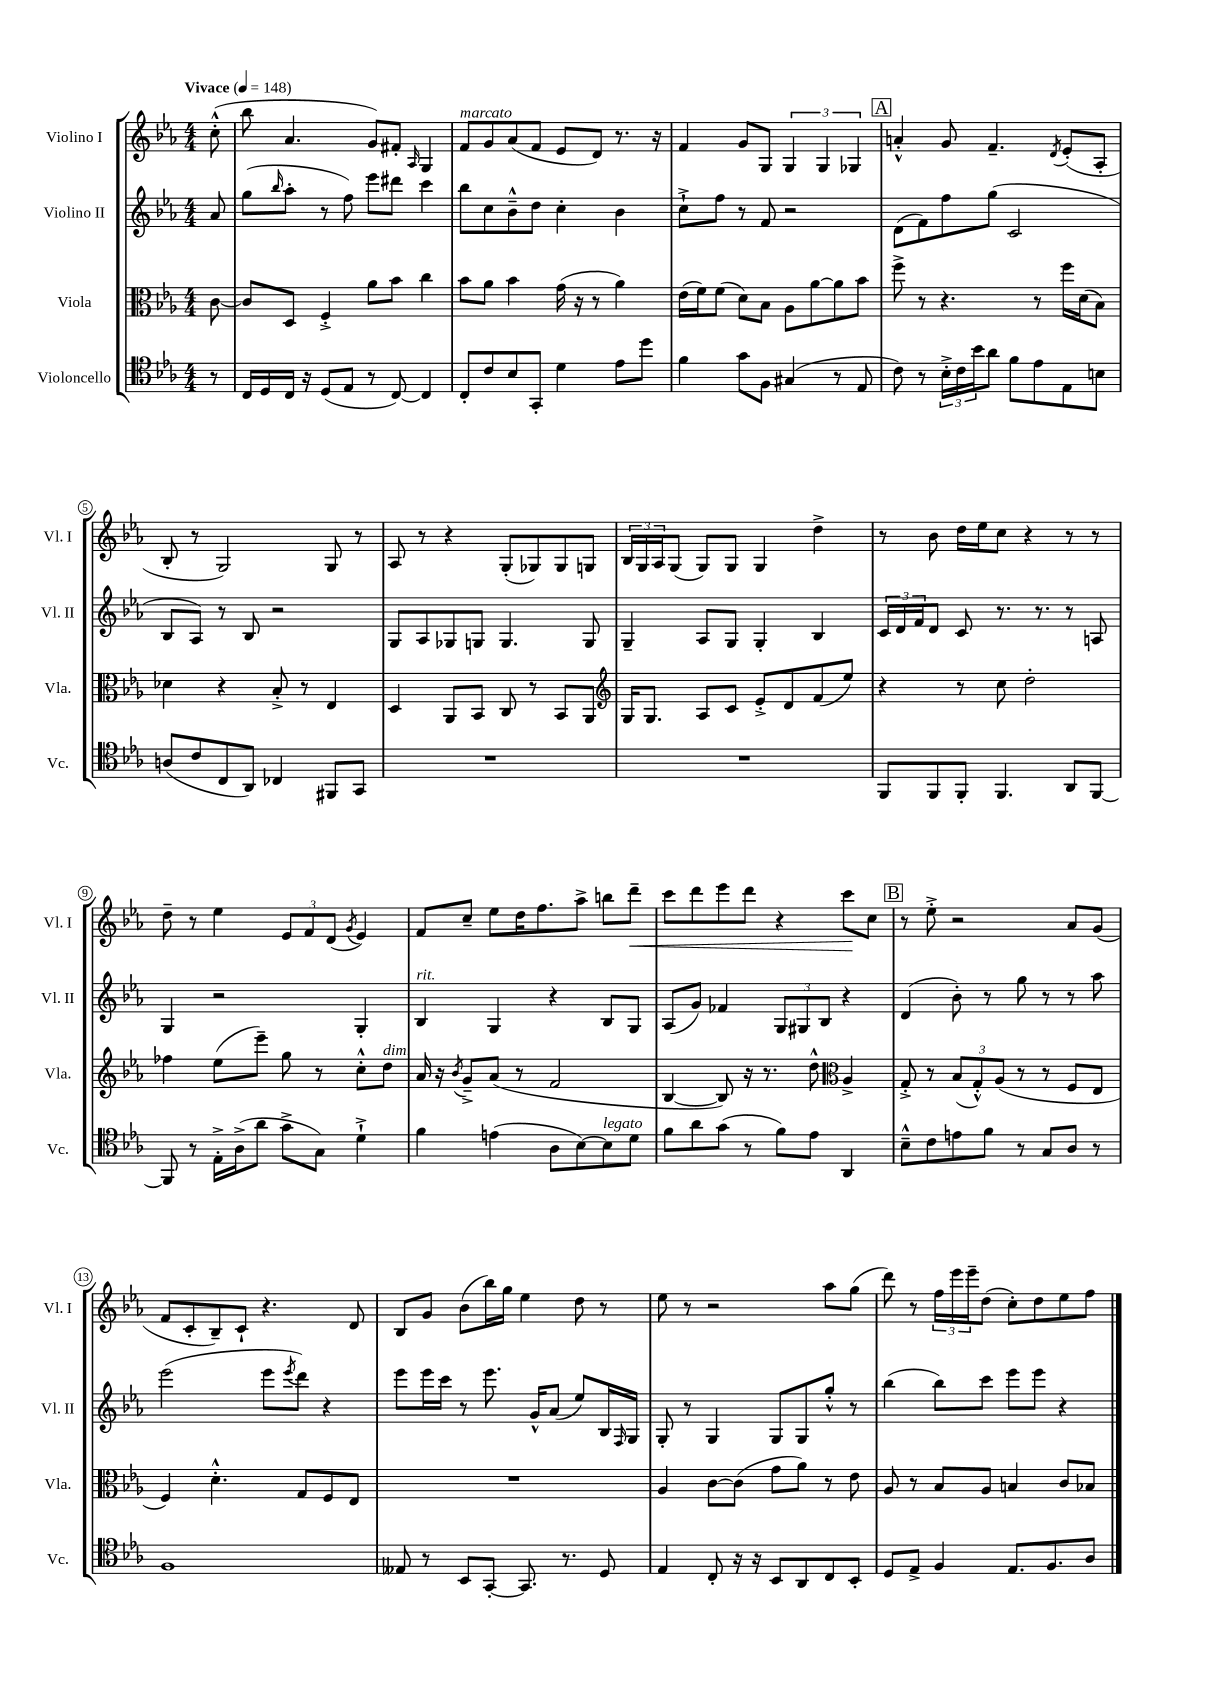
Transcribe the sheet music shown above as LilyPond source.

<<
\new StaffGroup <<
\new Staff = "s0" \with { instrumentName = "Violino I" shortInstrumentName = "Vl. I" } {
    \clef treble \key ees \major \numericTimeSignature \time 4/4 \partial 8 \tempo "Vivace" 4 = 148
    c''8-.-^( |
    bes''8 aes'4. g'8) fis'8-. \grace { aes16 } g4 |
    f'8^\markup { \italic "marcato" } g'8 aes'8( f'8 ees'8 d'8) r8. r16 |
    f'4 g'8 g8 \tuplet 3/2 { g4 g4 ges4 } |
    \mark \markup { \box "A" } a'4-.-^ g'8 f'4.-- \acciaccatura { d'8 } ees'8-.( aes8-. |
    bes8-. r8 g2) g8 r8 |
    aes8 r8 r4 g8-.( ges8) ges8 g8 |
    \tuplet 3/2 { bes16 g16 aes16 } g8( g8) g8 g4 d''4-> |
    r8 bes'8 d''16 ees''16 c''8 r4 r8 r8 |
    d''8-- r8 ees''4 \tuplet 3/2 { ees'8 f'8 d'8( } \acciaccatura { g'8 } ees'4) |
    f'8 c''8-- ees''8 d''16 f''8. aes''8-> b''8 d'''8--\< |
    c'''8 d'''8 ees'''8 d'''8 r4 c'''8\! c''8 |
    \mark \markup { \box "B" } r8 ees''8-.-> r2 aes'8 g'8( |
    f'8 c'8-. bes8--) c'8-! r4. d'8 |
    bes8 g'8 bes'8( bes''16) g''16 ees''4 d''8 r8 |
    ees''8 r8 r2 aes''8 g''8( |
    d'''8) r8 \tuplet 3/2 { f''16 ees'''16 ees'''16-- } d''8( c''8-.) d''8 ees''8 f''8 \bar "|." |
}
\new Staff = "s1" \with { instrumentName = "Violino II" shortInstrumentName = "Vl. II" } {
    \clef treble \key ees \major \numericTimeSignature \time 4/4 \partial 8
    aes'8 |
    g''8( \grace { bes''16 } aes''8-. r8 f''8) ees'''8 dis'''8 c'''4 |
    bes''8 c''8 bes'8---^ d''8 c''4-. bes'4 |
    c''8-!-> f''8 r8 f'8 r2 |
    \mark \markup { \box "A" } d'8( f'8) f''8 g''8( c'2 |
    bes8 aes8) r8 bes8 r2 |
    g8 aes8 ges8 g8 g4. g8 |
    g4-- aes8 g8 g4-. bes4 |
    \tuplet 3/2 { c'16 d'16 f'16 } d'8 c'8 r8. r8. r8 a8 |
    g4 r2 g4-. |
    bes4^\markup { \italic "rit." } g4 r4 bes8 g8 |
    aes8( g'8) fes'4 \tuplet 3/2 { g8 gis8 bes8 } r4 |
    \mark \markup { \box "B" } d'4( bes'8-.) r8 g''8 r8 r8 aes''8 |
    ees'''2( ees'''8 \acciaccatura { ees'''8 } d'''8) r4 |
    ees'''8 ees'''16 c'''16 r8 ees'''8. g'16-^ aes'8( ees''8) bes16 \grace { f16 } g16 |
    g8-. r8 g4 g8 g8 g''8-.-^ r8 |
    bes''4( bes''8) c'''8 ees'''8 ees'''8 r4 \bar "|." |
}
\new Staff = "s2" \with { instrumentName = "Viola" shortInstrumentName = "Vla." } {
    \clef alto \key ees \major \numericTimeSignature \time 4/4 \partial 8
    c'8~ |
    c'8 d8 f4-.-> aes'8 bes'8 c''4 |
    bes'8 aes'8 bes'4 g'16( r16 r8 aes'4) |
    ees'16( f'16) f'8( d'8) bes8 aes8 aes'8~ aes'8 bes'8 |
    \mark \markup { \box "A" } f''8-> r8 r4. r8 f''16 d'16( bes8) |
    des'4 r4 bes8-.-> r8 ees4 |
    d4 aes,8 bes,8 c8 r8 bes,8 aes,8 |
    \clef treble g16 g8. aes8 c'8 ees'8-.-> d'8 f'8( ees''8) |
    r4 r8 c''8 d''2-. |
    fes''4 ees''8( ees'''8--) g''8 r8 c''8-.-^ d''8^\markup { \italic "dim." } |
    aes'16 r16 \acciaccatura { bes'8 } g'8---> aes'8( r8 f'2 |
    bes4~ bes8) r16 r8. d''8-^ \clef alto aes4-> |
    \mark \markup { \box "B" } g8-.-> r8 \tuplet 3/2 { bes8( g8-.-^) aes8( } r8 r8 f8 ees8 |
    f4) d'4.-.-^ g8 f8 ees8 |
    R1 |
    aes4 c'8~ c'8( g'8 aes'8) r8 ees'8 |
    aes8 r8 bes8 aes8 b4 c'8 bes8 \bar "|." |
}
\new Staff = "s3" \with { instrumentName = "Violoncello" shortInstrumentName = "Vc." } {
    \clef tenor \key ees \major \numericTimeSignature \time 4/4 \partial 8
    r8 |
    c16 d16 c16 r16 d8( ees8 r8 c8~) c4 |
    c8-. c'8 bes8 g,8-. d'4 ees'8 d''8 |
    f'4 g'8 f8 gis4( r8 ees8 |
    \mark \markup { \box "A" } c'8) r8 \tuplet 3/2 { bes16-.-> c'16 bes'16 } aes'8 f'8 ees'8 ees8 b8 |
    a8( c'8 c8 aes,8) ces4 fis,8 g,8 |
    R1 |
    R1 |
    f,8 f,8 f,8-. f,4. aes,8 f,8~ |
    f,8 r8 ees16-.-> aes16->( aes'8 g'8-> g8) d'4-!-> |
    f'4 e'4( aes8 bes8~) bes8^\markup { \italic "legato" } d'8 |
    f'8 aes'8 g'8( r8 f'8) ees'8 aes,4 |
    \mark \markup { \box "B" } bes8---^ c'8 e'8 f'8 r8 g8 aes8 r8 |
    f1 |
    eeses8 r8 bes,8 g,8~-. g,8. r8. d8 |
    ees4 c8-. r16 r16 bes,8 aes,8 c8 bes,8-. |
    d8 ees8-> f4 ees8. f8. aes8 \bar "|." |
}
>>
>>
\layout { \context { \Score \override BarNumber.stencil = #(make-stencil-circler 0.1 0.3 ly:text-interface::print) } }
